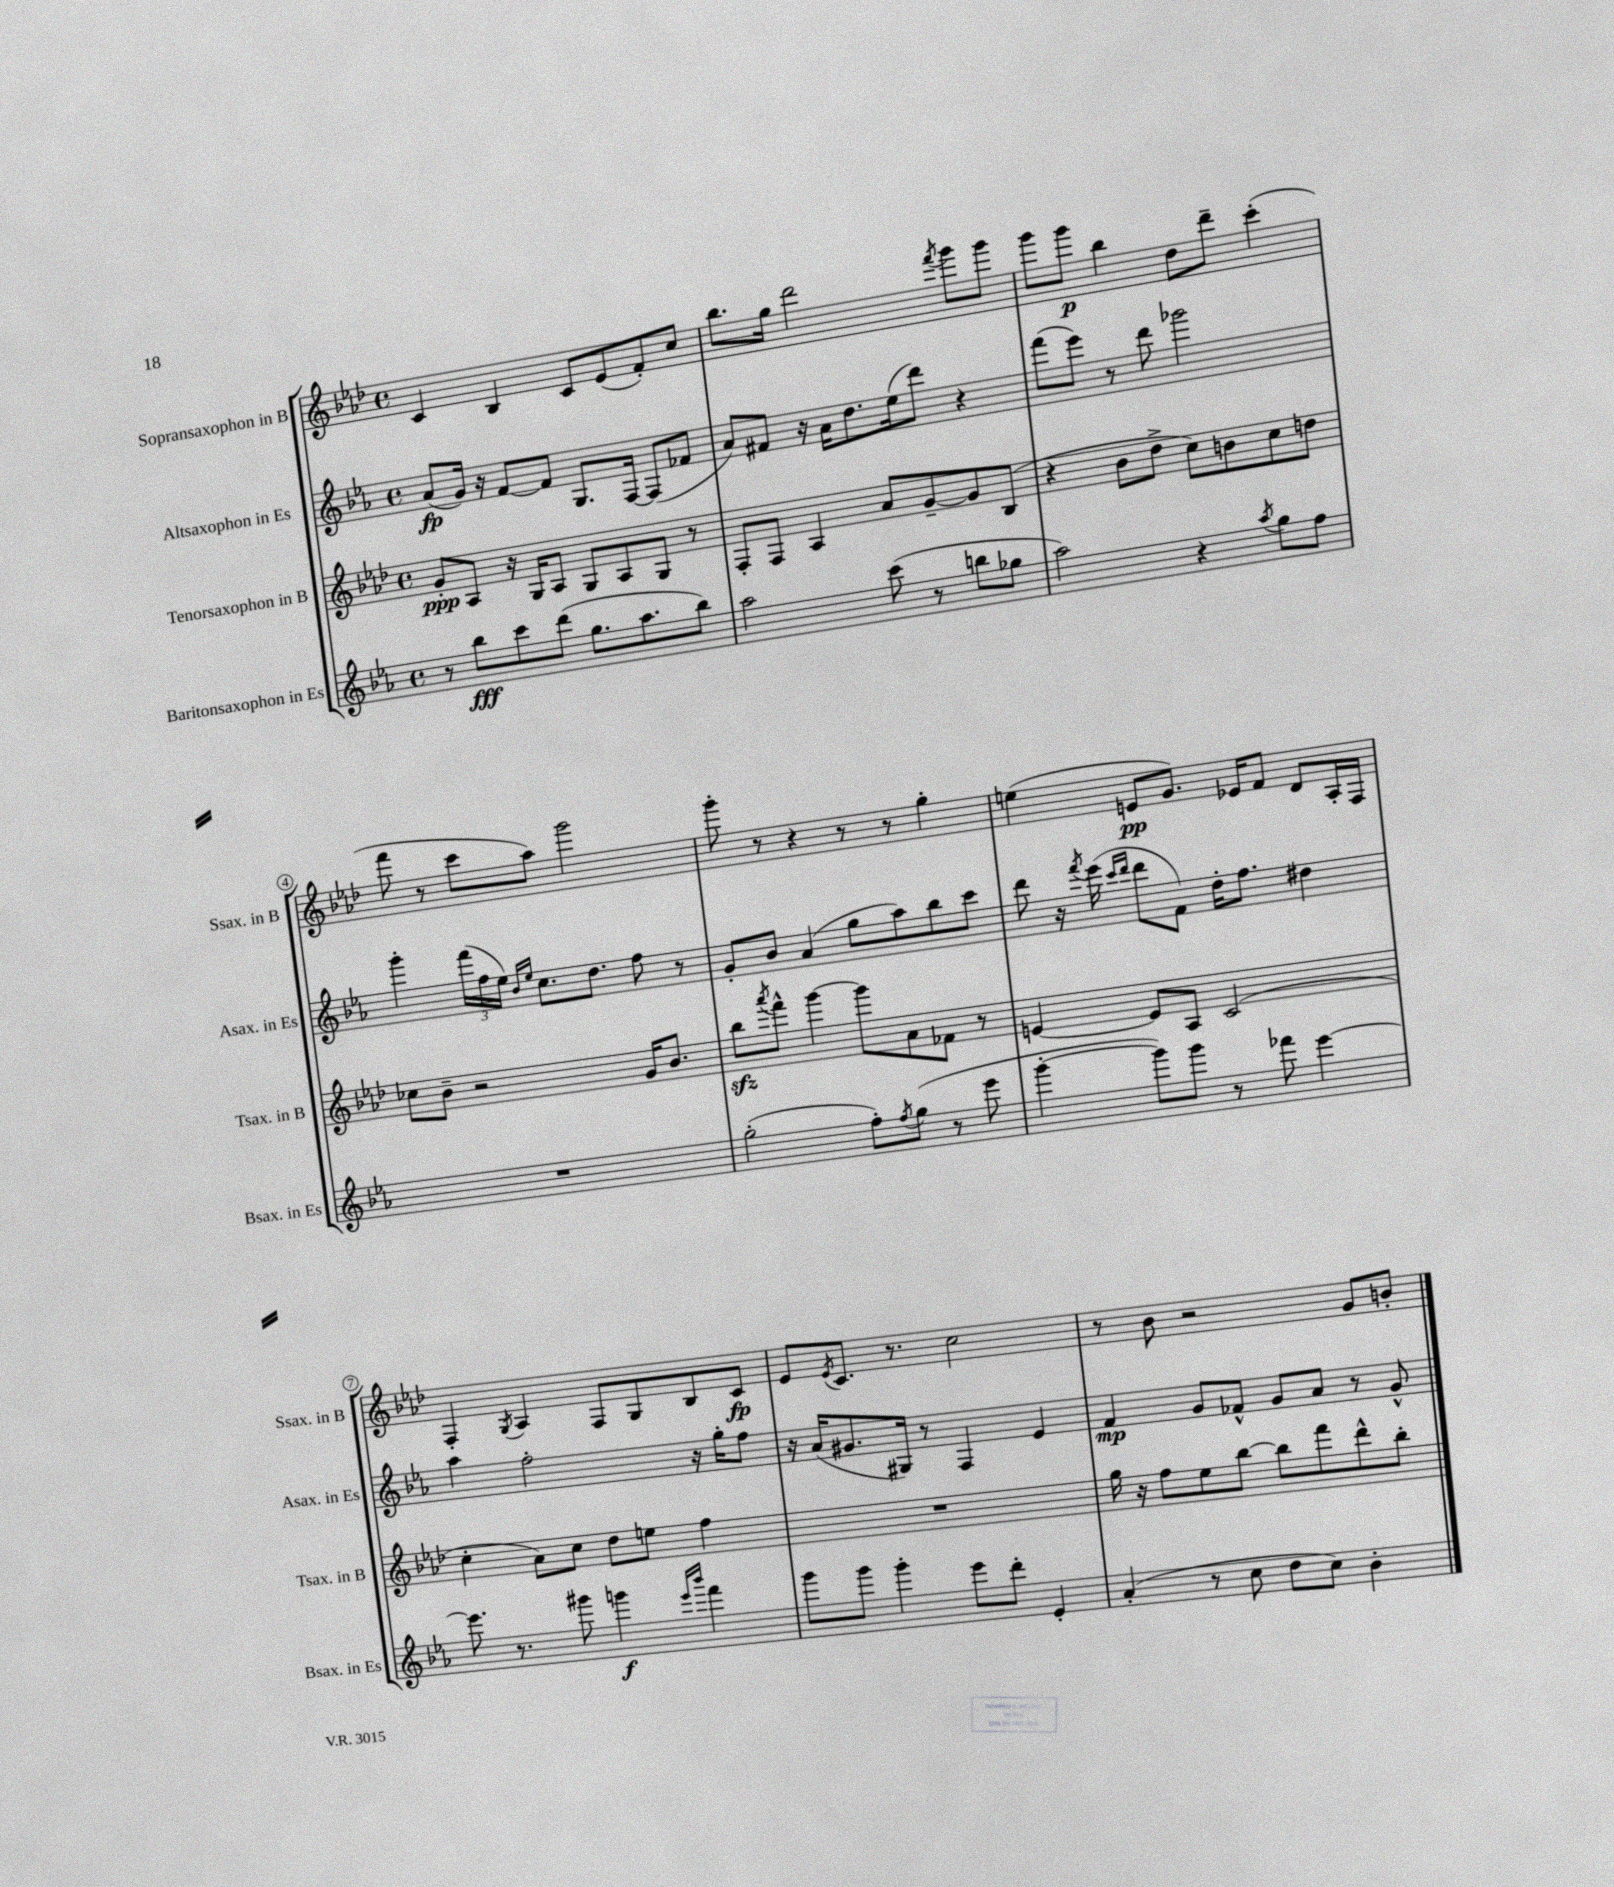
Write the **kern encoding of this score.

**kern	**kern	**kern	**kern
*staff4	*staff3	*staff2	*staff1
*clefG2	*clefG2	*clefG2	*clefG2
*k[b-e-a-]	*k[b-e-a-d-]	*k[b-e-a-]	*k[b-e-a-d-]
*M4/4	*M4/4	*M4/4	*M4/4
*met(c)	*met(c)	*met(c)	*met(c)
8r	8g'	(8a-	4c
8bb-	8A-	16g)	.
.	.	16r	.
8ccc	16r	[8f	4B-
.	16G	.	.
(8ddd	8A-	8f]	.
8.gg	8G	8.G	8c
.	8A-	.	(8e-
8.aa-	.	[16F	.
.	8G	(8F]	8f')
8bb-)	8r	8f-	8cc
=	=	=	=
2aa-	8F'	8a-)	8.bb-
.	8F	8f#	.
.	.	.	16gg
.	4A-	16r	2ddd-
.	.	16a-	.
.	.	8.dd	.
(8ccc	8a-	.	.
.	.	(16ee-	.
8r	[8g~	8ddd)	.
.	.	.	8qfff
8bb	8g]	4r	8ggg
8gg-	(8B-	.	8ggg
=	=	=	=
2aa-)	4r	(8fff	8ggg
.	.	8eee-)	8ggg
.	8b-	8r	4bb-
.	8dd-^	8ddd	.
4r	8cc)	2ggg-	8dd-
.	8b	.	8ddd-~
8qaa-	.	.	.
8gg	8cc	.	(4ccc'
8ff	8dd	.	.
=	=	=	=
1r	8cc-	4ggg'	8fff
.	8b-~	.	8r
.	2r	(24fff	8ccc
.	.	24ff	.
.	.	24ee-)	.
.	.	16qqb-	.
.	.	16qqee-	.
.	.	8.cc	8aa-)
.	.	.	2ggg
.	.	8.dd	.
.	16g	8ff	.
.	8.b-	.	.
.	.	8r	.
=	=	=	=
(2gg'	8bb-	8g'	8ggg'
.	8qaaa-	.	.
.	8fff^^	8b-	8r
.	[4ggg	(4a-	4r
8ff')	8ggg]	8gg	8r
8qff	.	.	.
(8gg	8a-	8aa-)	8r
8r	8f-	8bb-	4gg'
8eee-	8r	8ccc	.
=	=	=	=
[4ggg'	[4e	8ddd	(4ee
.	.	16r	.
.	.	8qfff	.
.	.	(16eee-	.
.	.	16qqccc	.
.	.	16qqddd	.
8ggg])	8e]	8ddd	8e
8ggg	8A-	8f)	8.g)
8r	(2c	16dd'	.
.	.	8.ff	16e-
8fff-	.	.	8f
[4eee-	.	4dd#	8d-
.	.	.	16A-'
.	.	.	16F
=	=	=	=
8.eee-]	4cc'	4aa-	4F'
8.r	.	.	.
.	.	.	8qG
.	8a-)	2ff'	4A-
8ggg#	8cc	.	.
4ggg	8dd-	.	8F
.	8ee	.	8G
16qqeee-	.	.	.
16qqbbb-	.	.	.
4fff	4ff	16r	8B-
.	.	16gg'	.
.	.	8ff	8c
=	=	=	=
8ggg	1r	16r	8e-
.	.	(16a-	.
.	.	.	8qe-
8ggg	.	8.g#	8.c
4ggg'	.	.	.
.	.	16G#)	8.r
.	.	8r	.
8eee-	.	4F	2cc
8ddd'	.	.	.
4e-'	.	4e-	.
=	=	=	=
(4a-'	16gg	4f	8r
.	16r	.	.
.	8ff	.	8b-
8r	8ee-	8g	2r
8cc	[8bb-	8f-^^	.
8dd	8bb-]	8g	.
8cc)	8fff	8a-	.
4b-'	8ddd-^^	8r	8g
.	8bb-'	8g^^	8b'
==	==	==	==
*-	*-	*-	*-
